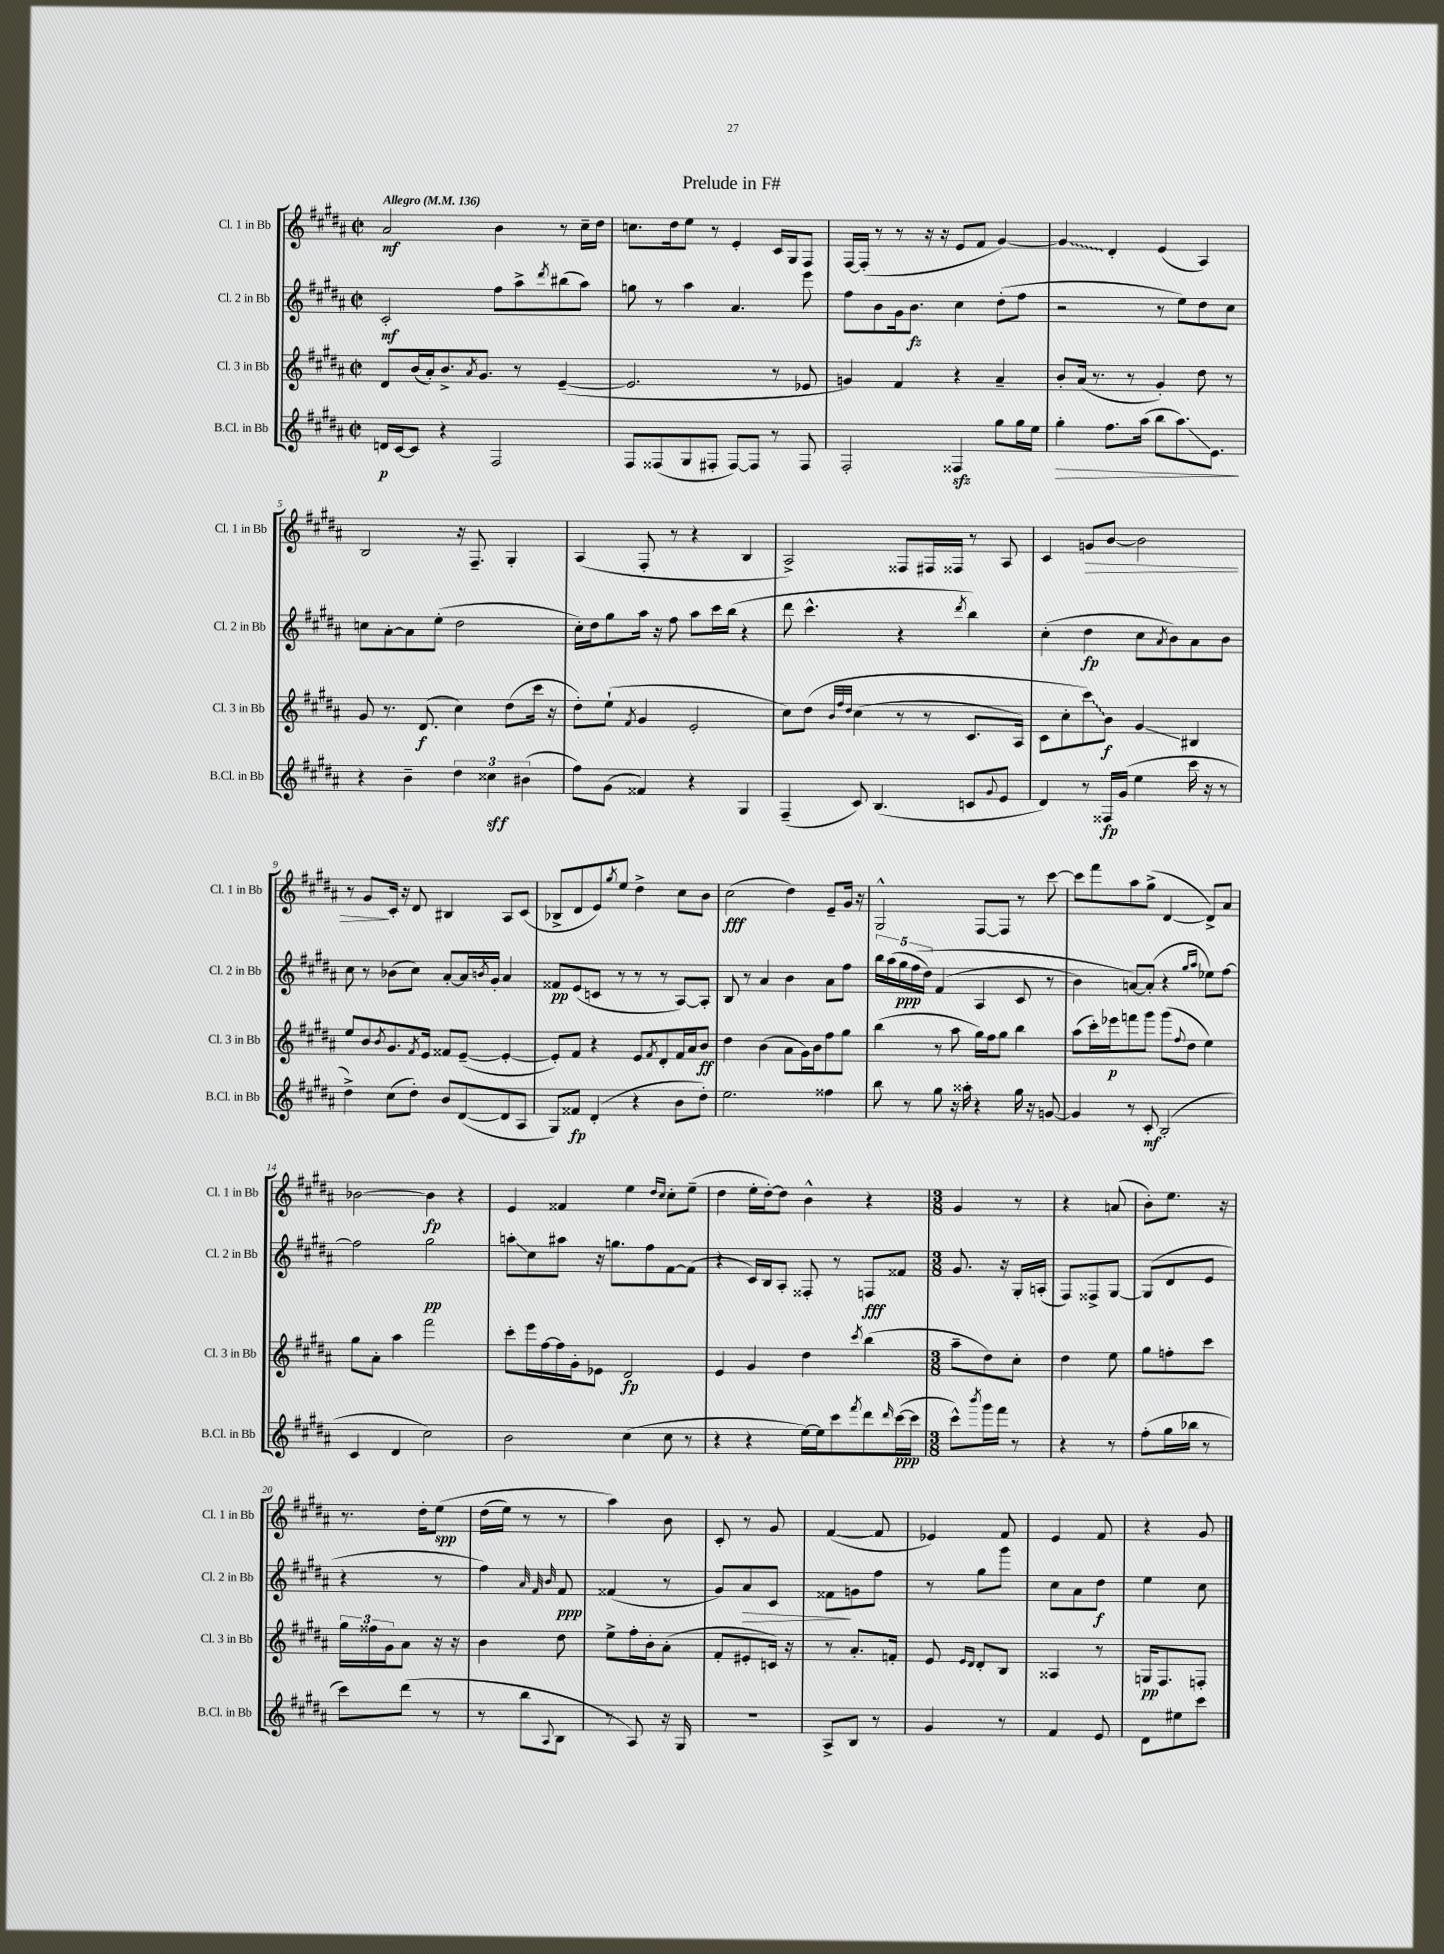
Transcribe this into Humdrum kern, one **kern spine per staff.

**kern	**kern	**kern	**kern
*staff4	*staff3	*staff2	*staff1
*clefG2	*clefG2	*clefG2	*clefG2
*k[f#c#g#d#a#]	*k[f#c#g#d#a#]	*k[f#c#g#d#a#]	*k[f#c#g#d#a#]
*M2/2	*M2/2	*M2/2	*M2/2
*met(c|)	*met(c|)	*met(c|)	*met(c|)
*MM136	*MM136	*MM136	*MM136
16d	8d#	2c#'	2a#
[16c#	.	.	.
8c#]	(16b	.	.
.	16a#')	.	.
4r	8.b^	.	.
.	8qa#	.	.
.	8.g#	.	.
2F#	.	8ff#	4b
.	8r	8aa#^	.
.	.	8qddd#	.
.	([4e~	(8bb#	8r
.	.	8aa#)	16cc#~
.	.	.	16dd#
=	=	=	=
8F#	2.e]	8gg	8.cc
(8F##	.	8r	.
.	.	.	16dd#
8G#	.	4aa#	8ee
8F#'	.	.	8r
[8F#)	.	4.a#	4e'
8F#]	.	.	.
8r	8r	.	16c#
.	.	.	16G#
8F#	8e-	8eee	8F#
=	=	=	=
2F#'	4g)	8ff#	[16F#
.	.	.	(16F#']
.	.	8b	8r
.	4f#	16g#	8r
.	.	8.b	.
.	.	.	16r
.	.	.	16r
4F##	4r	4cc#	8e
.	.	.	8f#
8gg#	4a#~	(8dd#'	[4g#)
16gg#	.	8ff#	.
16ee	.	.	.
=	=	=	=
4gg#'	8b'	2r	4g#]
.	(16a#	.	.
.	8.r	.	.
8.ff#	.	.	4d#'
.	8r	.	.
(16aa#	.	.	.
8bb	4g#')	8r	(4e
8.aa#)	.	8ee)	.
.	8dd#	8dd#	4A#)
8.e	.	.	.
.	8r	8cc#	.
=	=	=	=
4r	8g#	8cc	2B
.	8.r	[8a#'	.
4b~	.	8a#]	.
.	(8.d#	.	.
.	.	(8ee'	.
6dd#	4cc#)	2dd#	16r
.	.	.	8.F#~
6cc##	.	.	.
.	(8dd#	.	4G#'
(6b#	.	.	.
.	16ccc#	.	.
.	16r	.	.
=	=	=	=
8ff#)	8dd#')	16cc#')	(4A#
.	.	16dd#	.
(8g#	(8ee`	8gg#	.
.	8qf#	.	.
4f##)	4g#	16aa#	8F#'
.	.	16r	.
.	.	8ff#	8r
4r	2e'	8aa#	4r
.	.	16ccc#	.
.	.	(16bb	.
4G#	.	4r	4B
=	=	=	=
(4F#~	8cc#)	8ddd#	2A#^)
.	&(8dd#	4.ccc#^^	.
.	32qqb	.	.
.	32qqff#	.	.
.	32qqdd#	.	.
8c#)	(4cc#	.	.
(4.B	.	.	.
.	8r	4r	8F##
.	8r	.	16F#
.	.	.	16F##
.	.	8qddd#	.
8c	8.c#	4bb)	8r
8qqg#	.	.	.
8e	.	.	8A#
.	16A#)	.	.
=	=	=	=
4d#)	8c#	(4cc#'	4c#
.	8cc#'	.	.
8r	8ccc#&)	4dd#	8g
16F##	8b	.	[8b
(16g#	.	.	.
4ee	4g#	8cc#	2b]
.	.	8qa#	.
.	.	8b)	.
16ccc#	4B#	8a#	.
16r	.	.	.
8r	.	8b	.
=	=	=	=
4dd#^)	8ee	8cc#	8r
.	8b	8r	8g#
.	8qb	.	.
(8cc#	8.g#	(8b-	16c#'
.	.	.	16r
8dd#')	.	8cc#)	8d#
.	8qf#	.	.
.	16e	.	.
8b	8f##	[8a#'	4B#
([8d#	([8e~	16a#]	.
.	.	8qb	.
.	.	16g#'	.
8d#]	4e'_	4a#	8A#
8A#	.	.	(8c#
=	=	=	=
8G#)	8e'])	8f##	8B-^
8f##	8f#	(8e	8d#
(4d#'	4r	8c	8e)
.	.	.	8qgg#
.	.	8r	8ee
4r	8e	8r	4dd#^
.	8qf#	.	.
.	8d#'	8r	.
8b	16f#	[8A#)	8cc#
.	16a#	.	.
8dd#')	8b	8A#']	8b
=	=	=	=
2.ee	4dd#	8B	(2cc#
.	.	8r	.
.	(4b	4a#	.
.	8a#	4b	4dd#)
.	16g#)	.	.
.	16b	.	.
4ff##	8ff#	8a#	8e~
.	8gg#	8ff#	16g#
.	.	.	16r
=	=	=	=
8bb	(4bb	20bb	2G#^^
.	.	(20aa#	.
.	.	20gg#	.
8r	.	.	.
.	.	&(20ff#	.
.	.	20dd#)	.
8gg#	8r	(4f#	.
16r	8aa#	.	.
16aa##'	.	.	.
4r	16gg#)	4A#	[8F#
.	16ff#	.	.
.	8gg#	.	8F#]
16gg#	4bb	8c#	8r
16r	.	.	.
[8g	.	8r	[8ccc#
=	=	=	=
4g]	(8aa#	4b)	8ccc#]
.	16ccc#')	.	8fff#
.	16eee-	.	.
8r	8fff	[8a&)	8aa#
8c#'	8ggg#	(8a']	(8gg#^
(2B'	(8ggg#	4r	[4d#
.	8qqff#	.	.
.	8dd#	.	.
.	.	16qqgg#	.
.	.	16qqaa#	.
.	4ee)	8ee-)	8d#^])
.	.	[8ff#	8a#
=	=	=	=
4c#	8gg#	2ff#]	[2b-
.	8a#'	.	.
4d#	4aa#	.	.
2cc#)	2fff#	2gg#	4b-]
.	.	.	4r
=	=	=	=
2b	8ccc#'	8aa'	4e
.	16eee	8cc#	.
.	[16ff#	.	.
.	16ff#]	8aa#	4f##
.	16g#'	.	.
.	8e-	16r	.
.	.	8.gg	.
(4cc#	2d#	.	4ee
.	.	8ff#	.
.	.	.	16qqdd#
.	.	.	16qqcc#
8cc#	.	[8f#	8cc#'
8r	.	(8f#]	(8ee~
=	=	=	=
4r	4e	4r	4dd#
4r	4g#	16c#)	16ee'
.	.	16B	[16dd#')
.	.	8A#'	8dd#]
[16ee)	4dd#	8F##'	4b^^
16ee]	.	.	.
8ccc#	.	8r	.
8qfff#	8qccc#	.	.
8ddd#	(4bb	8F	4r
16qqddd#	.	.	.
([16ccc#	.	8f##	.
16ccc#]	.	.	.
=	=	=	=
*M3/8	*M3/8	*M3/8	*M3/8
8ccc#^^)	8aa#~	8.g#	4g#
8qbbb	.	.	.
16ggg#	8dd#)	.	.
16fff#	.	16r	.
8r	8cc#'	16G#'	8r
.	.	(16A'	.
=	=	=	=
4r	4dd#	8F#)	4r
.	.	8F##^	.
8r	8ee	[8G#	(8a
=	=	=	=
(8ff#'	8gg#	(8G#]	8b')
16gg#	8ff'	8d#	8.ee
16bb-	.	.	.
8r	8ccc#	8e	.
.	.	.	16r
=	=	=	=
8ccc#)	24gg#	4r	8.r
.	24ff##	.	.
.	24g#	.	.
(8ddd#	8a#	.	.
.	.	.	16dd#'
8r	16r	8r	&(8ee
.	16r	.	.
=	=	=	=
8r	4b	4ff#)	(16dd#
.	.	.	16ee)
8bb	.	.	8r
.	.	32qqa#	.
.	.	32qqf#	.
8qqA#	.	32qqb	.
8B	8dd#	8f#	8r
=	=	=	=
8r	8ee^	(4f##	4aa#&)
8A#)	16ff#'	.	.
.	16b'	.	.
16r	(8a#'	8r	8b
16G#	.	.	.
=	=	=	=
4.r	8f#'	8g#)	8c#'
.	8e#'	8a#	8r
.	16c)	8c#	8g#
.	16r	.	.
=	=	=	=
8A#^	8r	8f##	([4f#
8B	8.a#'	8g	.
8r	.	8ff#	8f#]
.	16f'	.	.
=	=	=	=
4g#	8e	8r	4e-)
.	16qqe	.	.
.	16qqd#	.	.
.	8d#'	8gg#	.
8r	8B	8ggg#	8f#
=	=	=	=
4f#	4A##	8cc#	4e
.	.	8a#	.
8e	8r	8dd#	8f#
=	=	=	=
8d#	16G	4ee	4r
.	8.F#	.	.
8ee#	.	.	.
8ccc#	8F'	8cc#	8g#
==	==	==	==
*-	*-	*-	*-
